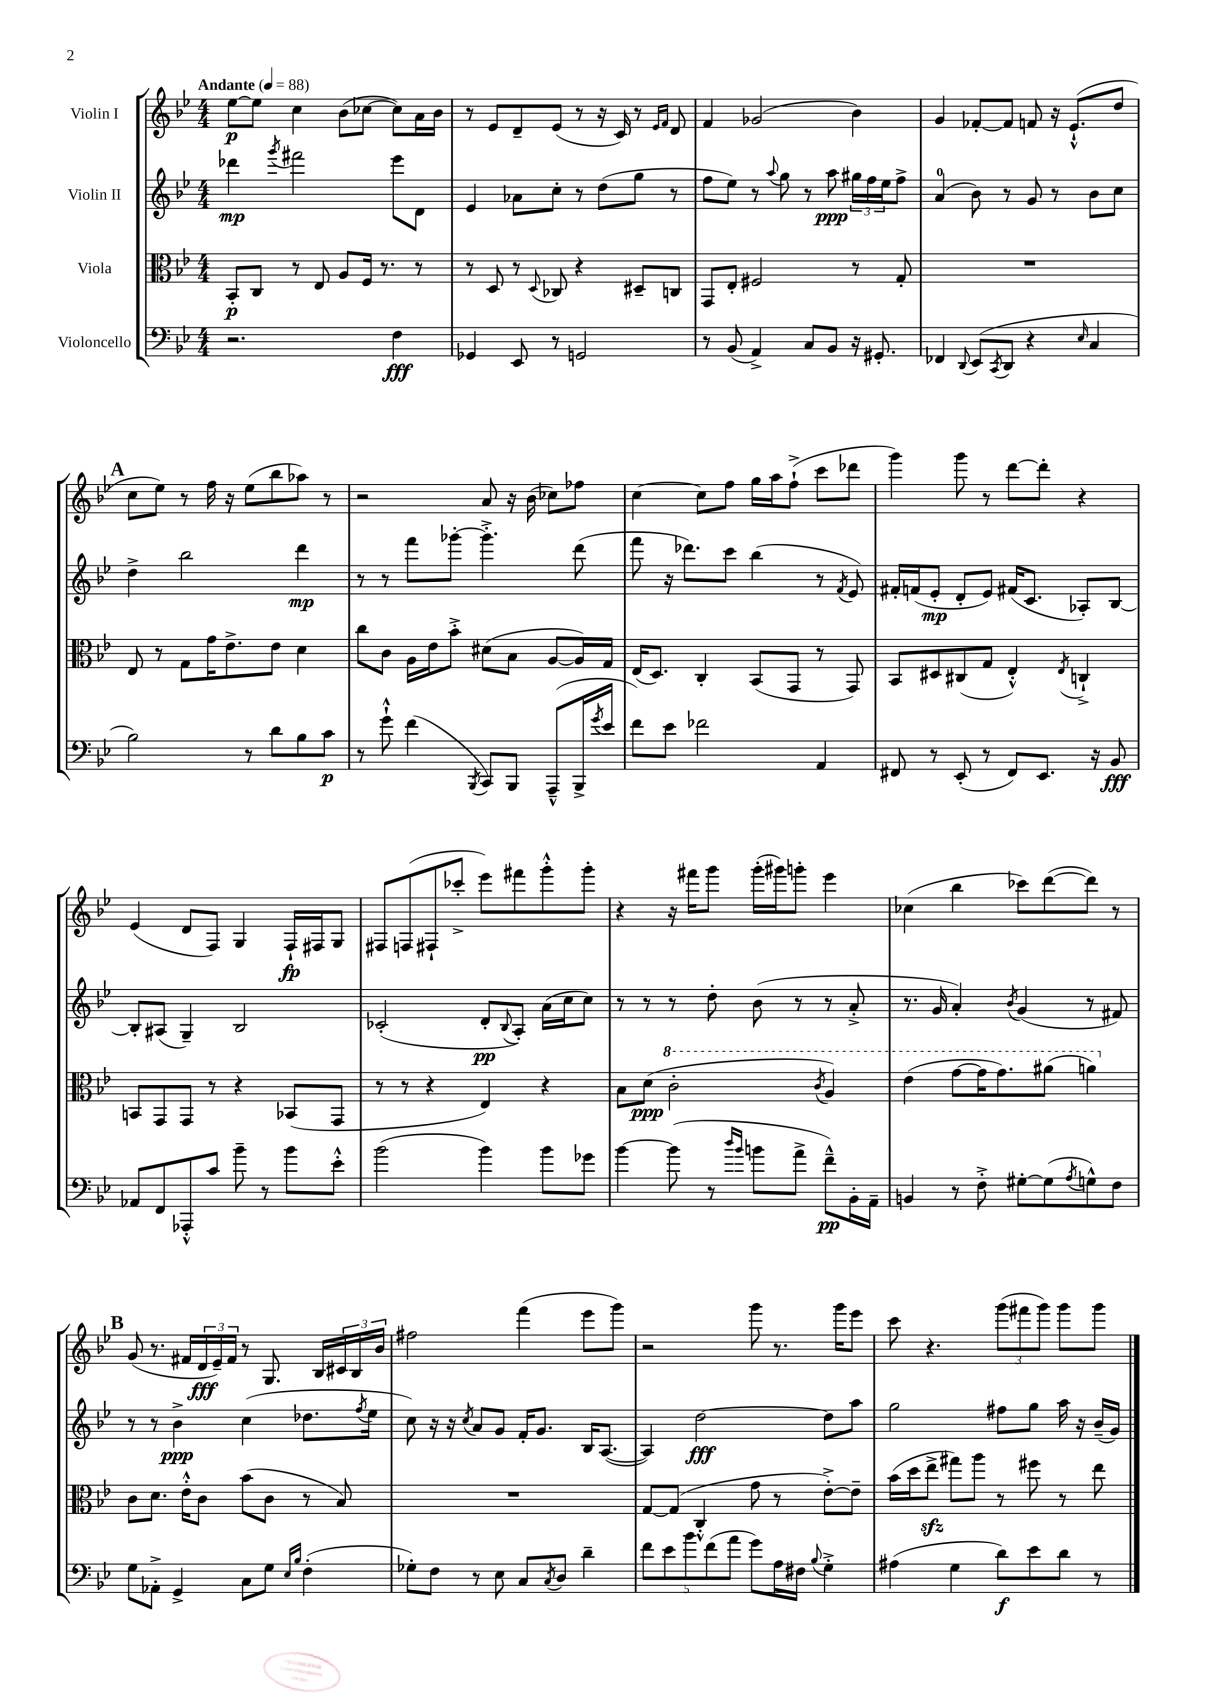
<<
\new StaffGroup <<
\new Staff = "s0" \with { instrumentName = "Violin I" } {
    \clef treble \key bes \major \numericTimeSignature \time 4/4 \tempo "Andante" 4 = 88
    ees''8~\p ees''8 c''4 bes'8( ces''8~ ces''8) a'16 bes'16 |
    r8 ees'8 d'8-- ees'8( r8 r16 c'16) r8 \grace { ees'16 f'16 } d'8 |
    f'4 ges'2( bes'4) |
    g'4 fes'8~-. fes'8 f'8 r16 ees'8.-!-^( d''8 |
    \mark \markup { \bold "A" } c''8 ees''8) r8 f''16 r16 ees''8( bes''8 aes''8) r8 |
    r2 a'8 r16 bes'16( ces''8) fes''8 |
    c''4~ c''8 f''8 g''16 a''16 f''8-!->( c'''8 des'''8 |
    g'''4) g'''8 r8 d'''8~ d'''8-. r4 |
    ees'4( d'8 f8) g4 f16-!\fp fis16 g8 |
    fis8 f8( fis8-! ces'''8-.-> ees'''8) fis'''8 g'''8-.-^ g'''8-. |
    r4 r16 fis'''16 g'''8 g'''16-.( gis'''16) g'''8-. ees'''4 |
    ces''4( bes''4 ces'''8) d'''8~( d'''8) r8 |
    \mark \markup { \bold "B" } g'8( r8. fis'16 \tuplet 3/2 { d'16\fff ees'16--) fis'16 } r8 g8. bes16 \tuplet 3/2 { cis'16 bes16 bes'16 } |
    fis''2 f'''4( ees'''8 g'''8) |
    r2 g'''8 r8. g'''16 ees'''8 |
    c'''8 r4. \tuplet 3/2 { g'''8( fis'''8 g'''8) } g'''8 g'''8 \bar "|." |
}
\new Staff = "s1" \with { instrumentName = "Violin II" } {
    \clef treble \key bes \major \numericTimeSignature \time 4/4
    des'''4\mp \acciaccatura { g'''8 } fis'''2 ees'''8 d'8 |
    ees'4 aes'8 c''8-. r8 d''8( g''8 r8 |
    f''8 ees''8) r8 \appoggiatura { a''8 } g''8 r8 a''8\ppp \tuplet 3/2 { gis''16 f''16 ees''16 } f''8-> |
    a'4-0( bes'8) r8 g'8 r8 bes'8 c''8 |
    \mark \markup { \bold "A" } d''4-> bes''2 d'''4\mp |
    r8 r8 f'''8 ges'''8~-. ges'''4.-.-> d'''8( |
    f'''8 r16 des'''8.) c'''8 bes''4( r8 \acciaccatura { f'8 } ees'8) |
    fis'16-. f'16( ees'8-.\mp d'8-. ees'8) fis'16( c'8. aes8-.) bes8~ |
    bes8-. ais8( g4--) bes2 |
    ces'2-.( d'8-.\pp \appoggiatura { bes8 } a8-.) a'16( c''16 c''8) |
    r8 r8 r8 d''8-. bes'8( r8 r8 a'8-.-> |
    r8. g'16 a'4-.) \acciaccatura { bes'8 } g'4( r8 fis'8) |
    \mark \markup { \bold "B" } r8 r8 bes'4->\ppp c''4( des''8. \acciaccatura { f''8 } ees''16 |
    c''8) r16 r16 \acciaccatura { c''8 } a'8 g'8 f'16-. g'8. bes16 a8.~( |
    a4) d''2~\fff d''8 a''8 |
    g''2 fis''8 g''8 a''16 r16 bes'16--( g'16) \bar "|." |
}
\new Staff = "s2" \with { instrumentName = "Viola" } {
    \clef alto \key bes \major \numericTimeSignature \time 4/4
    bes,8-.\p c8 r8 ees8 a8 f16 r8. r8 |
    r8 d8 r8 \appoggiatura { d8 } ces8 r4 dis8-- c8 |
    g,8 ees8-. fis2 r8 g8-. |
    R1 |
    \mark \markup { \bold "A" } ees8 r8 g8 g'16 ees'8.-> ees'8 d'4 |
    c''8 c'8 a16 ees'16 bes'8-.-> dis'8( bes8 a8~ a16) g16 |
    ees16( d8.) c4-. bes,8( g,8 r8 g,8) |
    bes,8 dis8 cis8( g8 ees4-.-^) \acciaccatura { ees8 } c4-!-> |
    b,8 g,8 g,8 r8 r4 bes,8( g,8 |
    r8 r8 r4 ees4) r4 |
    bes8 d'8\ppp( \ottava #1 c''2-. \acciaccatura { c''8 } a'4) |
    ees''4( g''8~ g''16 g''8.) ais''8( a''4) \ottava #0 |
    \mark \markup { \bold "B" } c'8 d'8. ees'16-.-^ c'8 bes'8( c'8 r8 bes8) |
    R1 |
    g8~ g8( c4-.-^ g'8 r8 ees'8~-.->) ees'8-- |
    bes'16( d''16 ees''8->\sfz gis''8) a''8 r8 fis''8 r8 ees''8 \bar "|." |
}
\new Staff = "s3" \with { instrumentName = "Violoncello" } {
    \clef bass \key bes \major \numericTimeSignature \time 4/4
    r2. f4\fff |
    ges,4 ees,8 r8 g,2 |
    r8 bes,8( a,4->) c8 bes,8 r16 gis,8.-. |
    fes,4 \appoggiatura { d,8 } ees,8( \acciaccatura { c,8 } d,8 r4 \grace { ees16 } c4 |
    \mark \markup { \bold "A" } bes2) r8 d'8 bes8 c'8\p |
    r8 g'8-!-^ f'4( \acciaccatura { bes,,8 } c,8) bes,,8 a,,8---^( bes,,16-> \acciaccatura { g'8 } ees'16 |
    f'8) ees'8 fes'2 a,4 |
    fis,8 r8 ees,8-.( r8 fis,8) ees,8. r16 bes,8\fff |
    aes,8 f,8 aes,,8-.-^ c'8 bes'8-- r8 bes'8 ees'8-.-^ |
    bes'2( bes'4) bes'8 ges'8 |
    bes'4~ bes'8( r8 \grace { d''16 bes'16 } b'8 a'8-> f'8---^\pp) bes,16-. a,16-- |
    b,4 r8 f8-.-> gis8~-. gis8( \acciaccatura { a8 } g8-^) f8 |
    \mark \markup { \bold "B" } g8 aes,8-.-> g,4-> c8 g8 \grace { ees16 bes16 } f4-.( |
    ges8-.) f8 r8 ees8 c8 \acciaccatura { c8 } d8 d'4-- |
    \tuplet 5/4 { f'8 ees'8 bes'8 f'8( a'8 } g'8) a16 fis16 \appoggiatura { bes8 } g4-.-> |
    ais4( g4 d'8\f) ees'8 d'8 r8 \bar "|." |
}
>>
>>
\layout { \context { \Score \remove "Bar_number_engraver" } }
